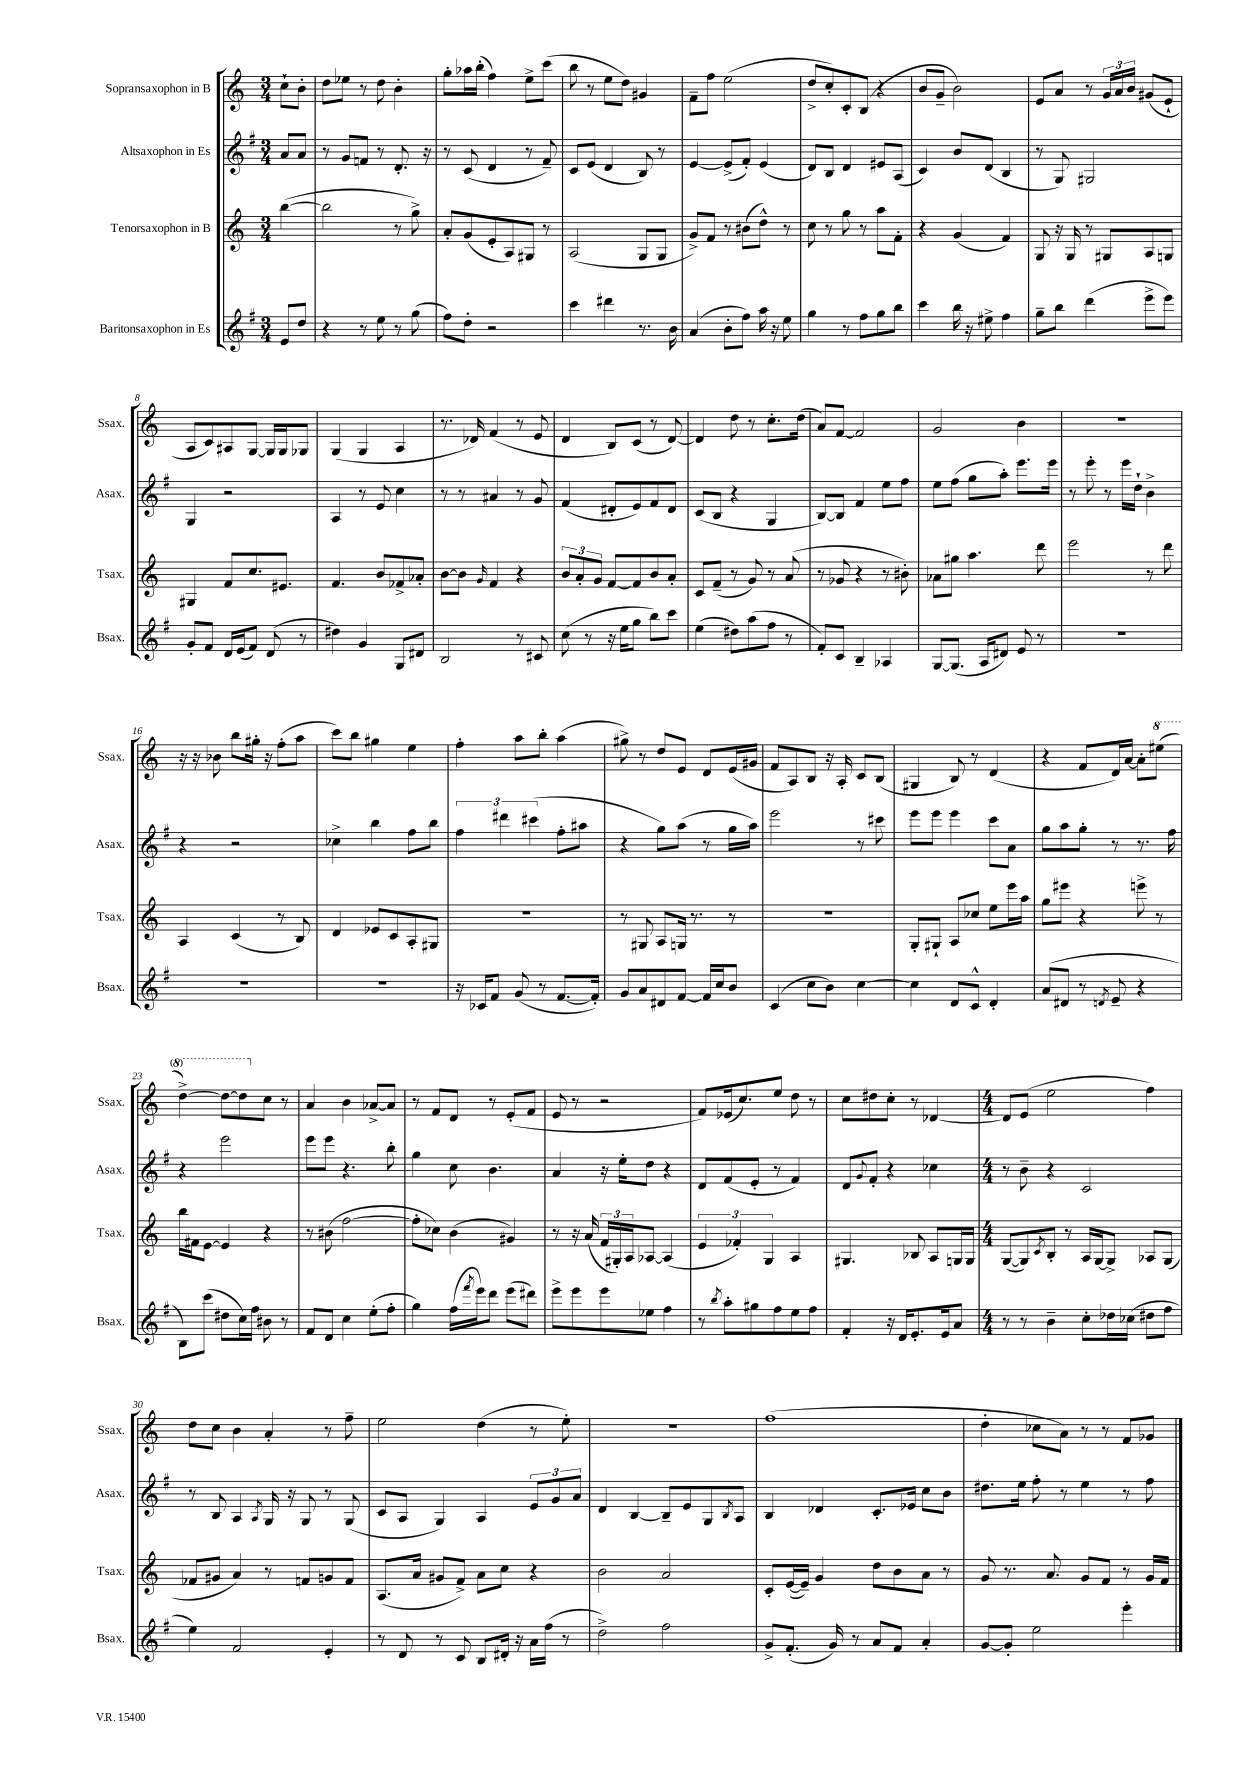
<<
\new StaffGroup <<
\new Staff = "s0" \with { instrumentName = "Sopransaxophon in B" shortInstrumentName = "Ssax." } {
    \clef treble \key c \major \numericTimeSignature \time 3/4 \partial 4
    c''8-! b'8-. |
    d''8 ees''8 r8 d''8 b'4-. |
    g''8-. aes''16 b''16-.( f''4) e''8-> c'''8( |
    b''8 r8 e''8 d''8) gis'4 |
    f'8-- f''8 e''2( |
    d''8-> c''8-.) c'8-. b8( r4 |
    b'8 g'8-- b'2) |
    e'8 a'8 r8 \tuplet 3/2 { g'16 a'16 b'16 } gis'8( e'8-! |
    a8 c'8) ais8 g8~ g16 g16 ges8 |
    g4( g4 a4 |
    r8. des'16) f'4( r8 e'8 |
    d'4 b8) c'8( r8 d'8~) |
    d'4 d''8 r8 c''8.-. d''16( |
    a'8) f'8~ f'2 |
    g'2 b'4 |
    R2. |
    r16 r16 bes'8 b''8 gis''16-. r16 f''8-.( a''8 |
    c'''8) b''8 gis''4 e''4 |
    f''4-. a''8 b''8-. a''4( |
    gis''8->) r8 d''8 e'8 d'8 e'16( gis'16 |
    f'8 a8) b8 r16 a16-. c'8 b8( |
    gis4 b8) r8 d'4( |
    r4 f'8 d'16) a'16~ a'8-. \ottava #1 eis'''8( |
    d'''4~->) d'''8~ d'''8 \ottava #0 c''8 r8 |
    a'4 b'4 aes'8~-> aes'8 |
    r8 f'8 d'8 r8 e'8-.( f'8 |
    e'8 r8 r2 |
    f'8) ees'16( c''8.) e''8 d''8 r8 |
    c''8 dis''8 c''8-. r8 des'4~ |
    \numericTimeSignature \time 4/4 des'8 e'8( e''2 f''4) |
    d''8 c''8 b'4 a'4-. r8 f''8-- |
    e''2 d''4( r8 e''8-.) |
    R1 |
    f''1( |
    d''4-. ces''8 a'8) r8 r8 f'8 ges'8 \bar "|." |
}
\new Staff = "s1" \with { instrumentName = "Altsaxophon in Es" shortInstrumentName = "Asax." } {
    \clef treble \key g \major \numericTimeSignature \time 3/4 \partial 4
    a'8 a'8 |
    r8 g'8 f'8 r8 d'8.-. r16 |
    r8 c'8( d'4 r8 fis'8--) |
    c'8 e'8( d'4 b8) r8 |
    e'4~ e'8->( fis'8-.) e'4( |
    d'8) b8 d'4 eis'8 a8( |
    c'4) b'8 d'8( b4 |
    r8 g8) gis2 |
    g4 r2 |
    a4 r8 e'8 c''4 |
    r8 r8 ais'4 r8 g'8 |
    fis'4( dis'8-. e'8) fis'8 dis'8 |
    c'8( b8 r4 g4 |
    b8~) b8 fis'4 e''8 fis''8 |
    e''8 fis''8( g''8 a''8-.) e'''8. e'''16 |
    r8 e'''8-. r8 e'''16 d''16-! b'4-> |
    r4 r2 |
    ces''4-> b''4 fis''8 b''8 |
    \tuplet 3/2 { fis''4 dis'''4 cis'''4( } fis''8-. ais''8 |
    r4 g''8) a''8( r8 g''16 a''16) |
    e'''2 r8 cis'''8 |
    e'''8 e'''8 e'''4 c'''8 a'8 |
    g''8 a''8 g''8-. r8 r8. fis''16 |
    r4 e'''2 |
    e'''8 e'''8 r4. b''8-. |
    g''4 c''8 b'4. |
    a'4 r16 e''16-. d''8 r4 |
    d'8 fis'8( e'8-. r8 fis'4) |
    d'8 \appoggiatura { g'8 } fis'8-. r4 ces''4 |
    \numericTimeSignature \time 4/4 r8 b'8-- r4 c'2 |
    r8 b8 a4 \acciaccatura { a8 } g16 r16 g8 r8 g8( |
    c'8 a8 g4) a4 \tuplet 3/2 { e'8 g'8 a'8 } |
    d'4 b4~ b8-- e'8 g8 \acciaccatura { b8 } a8 |
    b4 des'4 c'8.-. ees'16 c''8 b'8 |
    dis''8. e''16 fis''8-. r8 e''4 r8 fis''8 \bar "|." |
}
\new Staff = "s2" \with { instrumentName = "Tenorsaxophon in B" shortInstrumentName = "Tsax." } {
    \clef treble \key c \major \numericTimeSignature \time 3/4 \partial 4
    b''4~( |
    b''2 r8 g''8->) |
    a'8-. g'8( e'8-. a8) gis8 r8 |
    a2( g8 g8 |
    g'8->) f'8 r8 bis'8( d''8-^) r8 |
    c''8 r8 g''8 r8 a''8 f'8-. |
    r4 g'4( f'4) |
    g8 r16 g16 r8 gis8 a8 g8 |
    gis4 f'8 c''8. eis'8. |
    f'4. b'8 fes'8-> aes'8-. |
    b'8~ b'8 \grace { g'16 } f'4 r4 |
    \tuplet 3/2 { b'8 a'8-. g'8 } f'8~ f'8 b'8 a'8-. |
    c'8 f'8--( r8 g'8) r8 a'8( |
    r8 ges'8 r4 r8 bis'8-.) |
    aes'8 gis''8 a''4. d'''8 |
    e'''2 r8 d'''8 |
    a4 c'4( r8 b8) |
    d'4 ees'8 c'8 a8-. gis8 |
    R2. |
    r8 gis8 a8 g16 r8. r8 |
    R2. |
    g8-. gis8-! a8 ces''8 e''8 e'''16 a''16 |
    g''8 eis'''8 r4 e'''8-> r8 |
    b''16 fis'16 e'8~ e'4 r4 |
    r8 bis'8( f''2~ |
    f''8-. ces''8) b'4( gis'4) |
    r8 r16 a'16( \tuplet 3/2 { f'16 gis16-.) a16 } aes8~ aes4( |
    \tuplet 3/2 { e'4 fes'4-.) g4 } a4 |
    gis4. bes8 a8 g16 g16 |
    \numericTimeSignature \time 4/4 g8~( g8) \acciaccatura { c'8 } b8-. r8 a16 g16~ g8-> aes8 g8( |
    fes'8 gis'8 a'4) r8 f'8 g'8 f'8 |
    a8.( a'16 gis'8 f'8->) a'8 c''8 r4 |
    b'2 a'2 |
    c'8-. e'16~( e'16--) g'4 d''8 b'8 a'8 r8 |
    g'8 r8. a'8. g'8 f'8 r8 g'16 f'16 \bar "|." |
}
\new Staff = "s3" \with { instrumentName = "Baritonsaxophon in Es" shortInstrumentName = "Bsax." } {
    \clef treble \key g \major \numericTimeSignature \time 3/4 \partial 4
    e'8 d''8 |
    r4 r8 e''8 r8 g''8( |
    fis''8) d''8-. r2 |
    c'''4 dis'''4 r8. b'16 |
    a'4( b'8-. fis''8) a''16 r16 e''8 |
    g''4 r8 fis''8 g''8 b''8 |
    c'''4 b''16 r16 eis''8-> fis''4 |
    g''8-- b''8 d'''4( e'''8-> e'''8) |
    g'8-. fis'8 d'16 e'16( fis'8) d'8( r8 |
    dis''4) g'4 g8 dis'8 |
    b2 r8 cis'8 |
    c''8( r8 r16 e''16 g''8 b''8) c'''8 |
    e''4( dis''8) a''8( fis''8 r8 |
    fis'8-.) c'8 b4-- aes4 |
    g8~ g8.( a16 dis'8) e'8 r8 |
    R2. |
    R2. |
    R2. |
    r16 ces'16 fis'8 g'8( r8 fis'8.~ fis'16-.) |
    g'8 a'8 dis'8 fis'8~ fis'16 c''16 b'8 |
    c'4( c''8 b'8) c''4~ |
    c''4 d'8 c'8-^ d'4-. |
    a'8( dis'8 r8 \acciaccatura { d'8 } e'8-- r4 |
    b8) c'''8( dis''8 c''16) fis''16 bis'8 r8 |
    fis'8 d'8 c''4 e''8-.( fis''8-. |
    g''4) fis''16( \acciaccatura { fis'''8 } e'''16) d'''8 e'''8( dis'''8) |
    e'''8-> e'''8 e'''8 ees''8 fis''4 |
    r8 \acciaccatura { b''8 } a''8-. gis''8 fis''8 e''8 fis''8 |
    fis'4-. r16 d'16 e'8.-. e'16 a'8 |
    \numericTimeSignature \time 4/4 r8 r8 b'4-- c''8-. des''16 ces''16( dis''8 fis''8 |
    e''4) fis'2 e'4-. |
    r8 d'8 r8 c'8 b8 dis'16-. r16 a'16 fis''16( r8 |
    d''2->) fis''2 |
    g'8-> fis'8.-.( g'16) r8 a'8 fis'8 a'4-. |
    g'8~ g'8-. e''2 e'''4-. \bar "|." |
}
>>
>>
